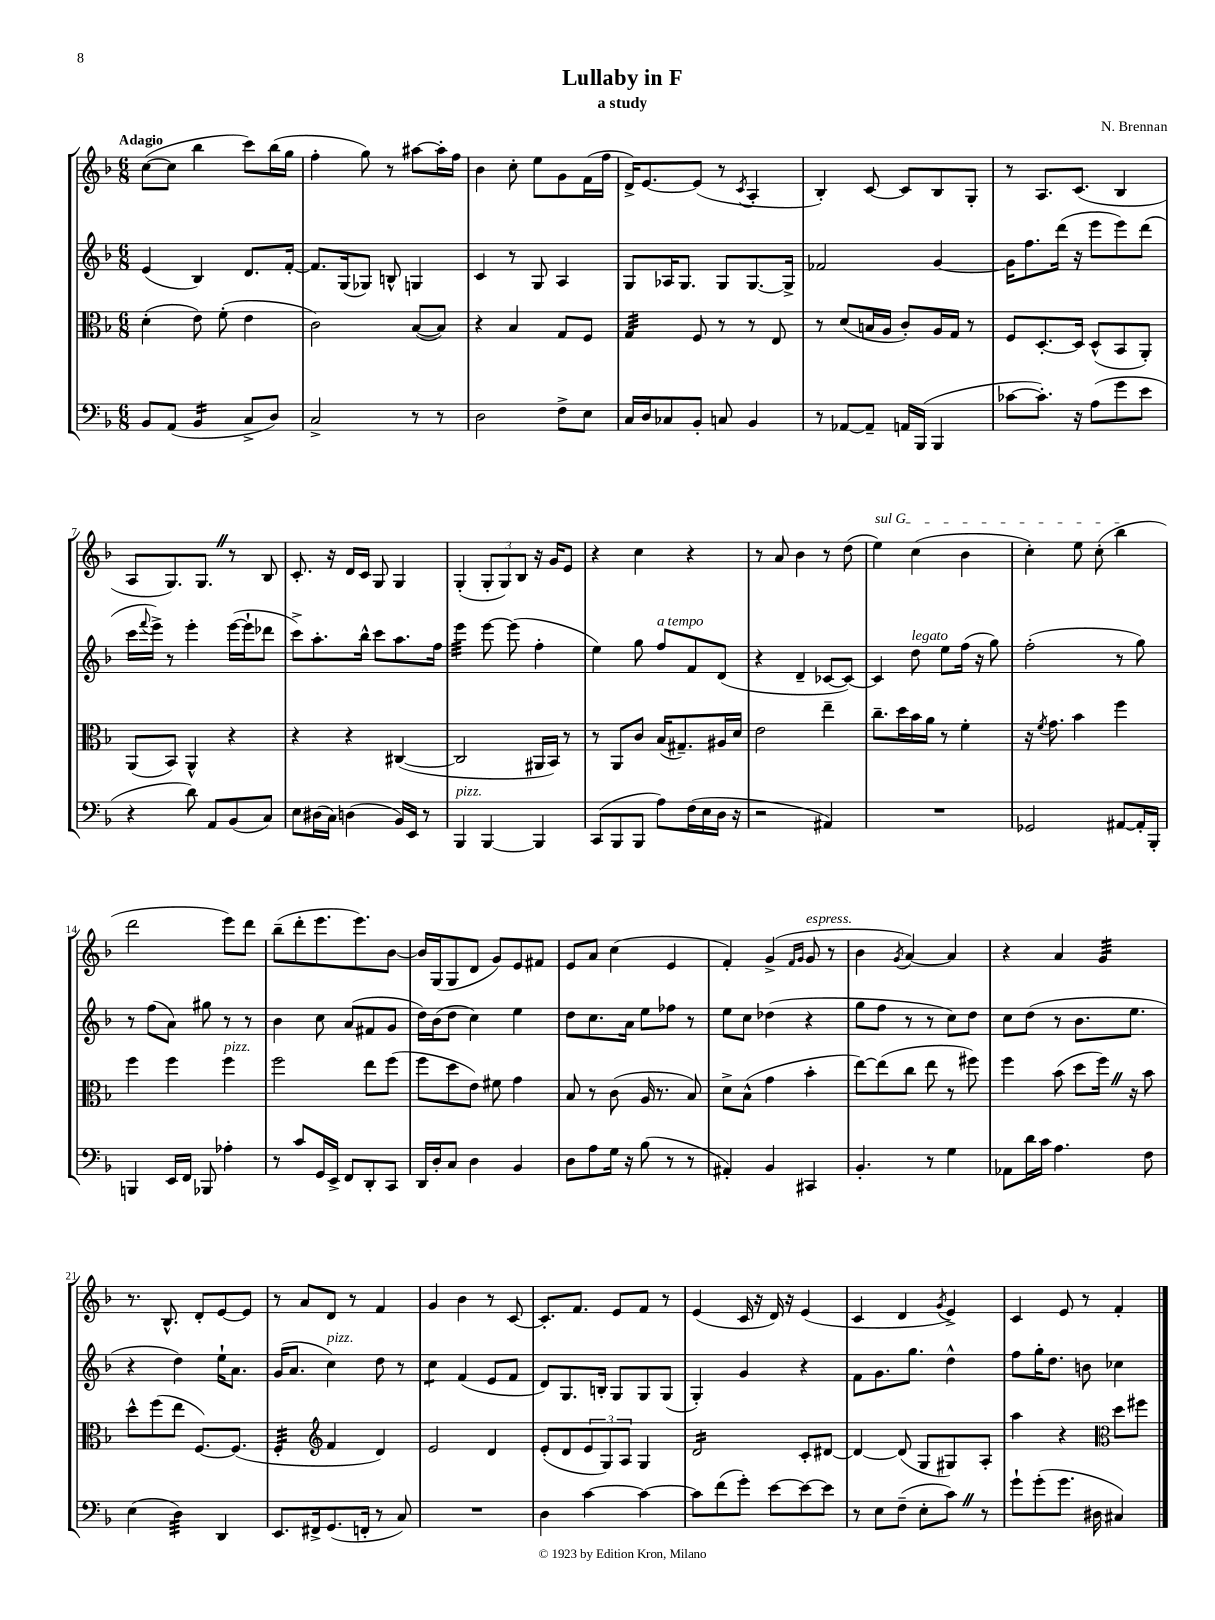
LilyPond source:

\header { title = "Lullaby in F" composer = "N. Brennan" subtitle = "a study" }
<<
\new StaffGroup <<
\new Staff = "s0" {
    \clef treble \key f \major \numericTimeSignature \time 6/8 \tempo "Adagio"
    c''8~( c''8 bes''4 c'''8) bes''16( g''16 |
    f''4-. g''8) r8 ais''8~ ais''16-. f''16 |
    bes'4 c''8-. e''8 g'8 f'16( f''16 |
    d'16->) e'8.~ e'8( r8 \acciaccatura { c'8 } a4-. |
    bes4-.) c'8~ c'8 bes8 g8-. |
    r8 a8. c'8.( bes4 |
    a8 g8.) g8. \once \override BreathingSign.text = \markup { \musicglyph "scripts.caesura.straight" } \breathe r8 bes8 |
    c'8.-. r16 d'16 c'16 g8 g4 |
    g4-.( \tuplet 3/2 { g8-. g8) bes8 } r16 g'16 e'8 |
    r4 c''4 r4 |
    r8 a'8 bes'4 r8 d''8( |
    \once \override TextSpanner.bound-details.left.text = \markup { \italic "sul G" } e''4\startTextSpan) c''4( bes'4 |
    c''4-.) e''8 c''8-.( bes''4\stopTextSpan |
    d'''2 e'''8) d'''8 |
    bes''8--( d'''8-. e'''8. e'''8.) bes'8~ |
    bes'16 g16( g8 d'8 g'8) e'8 fis'8 |
    e'8 a'8 c''4( e'4 |
    f'4-.) g'4->( \grace { f'16 g'16 } g'8^\markup { \italic "espress." } r8 |
    bes'4 \acciaccatura { g'8 } a'4~) a'4 |
    r4 a'4 g'4:32 |
    r8. bes8.-^ d'8-. e'8~ e'8 |
    r8 a'8 d'8 r8 f'4 |
    g'4 bes'4 r8 c'8~ |
    c'8.-. f'8. e'8 f'8 r8 |
    e'4( c'16 r16 d'16) r16 e'4( |
    c'4 d'4 \acciaccatura { g'8 } e'4->) |
    c'4 e'8 r8 f'4-. \bar "|." |
}
\new Staff = "s1" {
    \clef treble \key f \major \numericTimeSignature \time 6/8
    e'4( bes4) d'8. f'16~-. |
    f'8. g16( ges8) b8-^ g4 |
    c'4 r8 g8 a4 |
    g8 aes16 g8. g8 g8.~ g16-> |
    fes'2 g'4~ |
    g'16 f''8. d'''16( r16 e'''8 e'''8) d'''8( |
    c'''16 \appoggiatura { f'''8 } e'''16->) r8 e'''4-. e'''16~( e'''16-! des'''8 |
    c'''8->) a''8.-. bes''16-^ c'''8 a''8. f''16 |
    e'''4:32 e'''8~ e'''8( f''4-. |
    e''4) g''8 f''8^\markup { \italic "a tempo" } f'8 d'8( |
    r4 d'4-- ces'8~ ces'8~) |
    ces'4 d''8^\markup { \italic "legato" } e''8 f''16( r16 g''8) |
    f''2-.( r8 g''8) |
    r8 f''8( a'8) gis''8 r8 r8 |
    bes'4 c''8 a'8( fis'8 g'8 |
    d''16) bes'16( d''8 c''4) e''4 |
    d''8 c''8. a'16 e''8 fes''8 r8 |
    e''8 c''8 des''4( r4 |
    g''8 f''8 r8 r8 c''8) d''8 |
    c''8 d''8( r8 bes'8. e''8. |
    r4 d''4) e''16-! a'8. |
    g'16( a'8. c''4^\markup { \italic "pizz." }) d''8 r8 |
    c''4:8 f'4( e'8 f'8 |
    d'8) g8. b16-. g8 g8 g8( |
    g4-.) g'4 r4 |
    f'8 g'8. g''8. d''4-^ |
    f''8 g''16-. d''8. b'8 ces''4 \bar "|." |
}
\new Staff = "s2" {
    \clef alto \key f \major \numericTimeSignature \time 6/8
    d'4-.( e'8) f'8-.( e'4 |
    c'2) bes8~( bes8) |
    r4 bes4 g8 f8 |
    g4:32 f8 r8 r8 e8 |
    r8 d'8( b16 a16 c'8-.) a16 g16 r8 |
    f8 d8.~-. d16 d8-^( bes,8 a,8-.) |
    a,8( bes,8) a,4-^ r4 |
    r4 r4 cis4~( |
    cis2 ais,16 bes,16) r8 |
    r8 a,8 c'8 bes16( gis8.--) ais16 d'16 |
    e'2 e''4-- |
    c''8.-- d''16 bes'16 a'16 r8 f'4-. |
    r16 \acciaccatura { f'8 } g'8. bes'4 f''4 |
    f''4 f''4 f''4^\markup { \italic "pizz." } |
    f''2 e''8 f''8( |
    f''8 d''8 e'8) fis'8 g'4 |
    bes8 r8 c'8( a16 r8. bes8) |
    d'8-> bes8-^( g'4 bes'4-. |
    e''8~) e''8( c''8 e''8 r8 fis''8) |
    f''4 bes'8( d''8 f''16) \once \override BreathingSign.text = \markup { \musicglyph "scripts.caesura.straight" } \breathe r16 bes'8 |
    d''8-^ f''8( e''8 f8.~) f8.( |
    f4:32-. \clef treble f'4 d'4) |
    e'2 d'4 |
    e'8-.( d'8 \tuplet 3/2 { e'8 g8) a8 } g4 |
    d'2:16 c'8-. dis'8~ |
    dis'4~ dis'8( g8 gis8) a8-. |
    a''4 r4 \clef alto d''8 fis''8 \bar "|." |
}
\new Staff = "s3" {
    \clef bass \key f \major \numericTimeSignature \time 6/8
    bes,8 a,8( bes,4:16 c8-> d8) |
    c2-> r8 r8 |
    d2 f8-> e8 |
    c16 d16 ces8 bes,8-. c8 bes,4 |
    r8 aes,8~ aes,8-- a,16 bes,,16( bes,,4 |
    ces'8~ ces'8.-.) r16 a8( g'8 e'8 |
    r4 d'8) a,8 bes,8( c8) |
    e8 dis16( c16) d4( bes,16) e,16 r8 |
    bes,,4^\markup { \italic "pizz." } bes,,4~ bes,,4 |
    c,8( bes,,8 bes,,8 a8) f16( e16 d16 r16 |
    r2 ais,4) |
    R2. |
    ges,2 ais,8~ ais,16-. bes,,16-. |
    b,,4 e,16 f,16 bes,,8 aes4-. |
    r8 c'8 g,16 e,16-> f,8 d,8-. c,8 |
    d,16 d16-. c8 d4 bes,4 |
    d8 a8 g16 r16 bes8( r8 r8 |
    ais,4-.) bes,4 cis,4 |
    bes,4.-. r8 g4 |
    aes,8 d'16 c'16 a4. f8 |
    e4( d4:32) d,4 |
    e,8. fis,16-> g,8.( f,16-. r8 c8) |
    R2. |
    d4 c'4~ c'4~ |
    c'8 f'8( g'8-.) e'8~ e'8~ e'8 |
    r8 e8 f8--( e8-. c'8) \once \override BreathingSign.text = \markup { \musicglyph "scripts.caesura.straight" } \breathe r8 |
    g'8-! g'8-.( g'8. dis16 cis4) \bar "|." |
}
>>
>>
